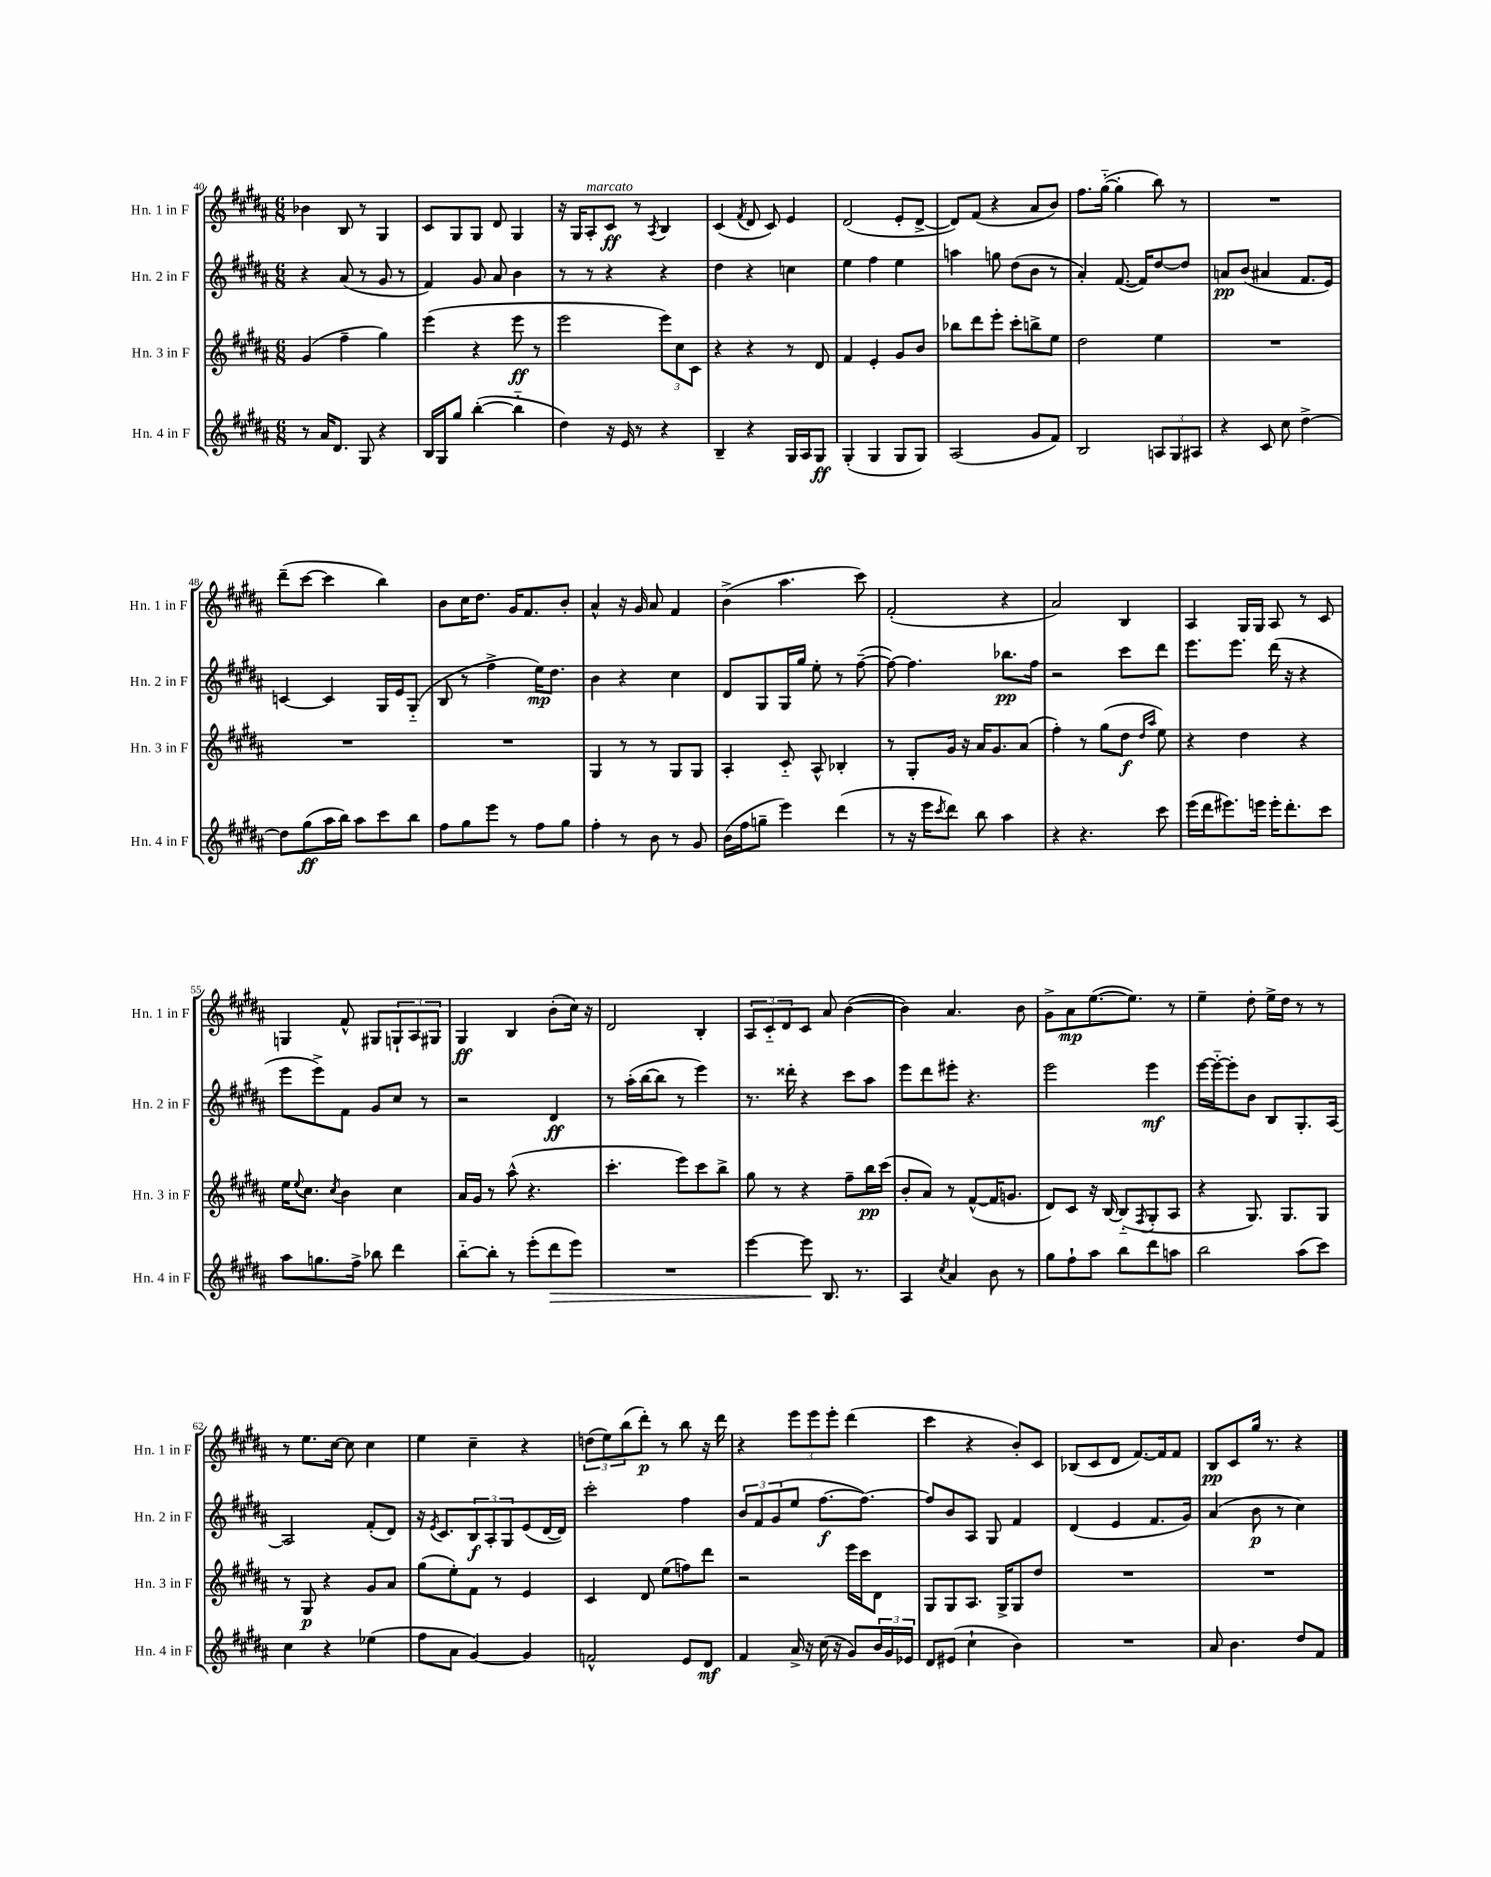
<<
\new StaffGroup <<
\new Staff = "s0" \with { instrumentName = "Hn. 1 in F" shortInstrumentName = "Hn. 1 in F" } {
    \clef treble \key b \major \numericTimeSignature \time 6/8
    bes'4 b8 r8 gis4 |
    cis'8 gis8 gis8 dis'8 gis4 |
    r16 gis16 ais8-.^\markup { \italic "marcato" } cis'8\ff r8 \acciaccatura { ais8 } b4 |
    cis'4( \acciaccatura { fis'8 } dis'8 cis'8) e'4 |
    dis'2( e'8-. dis'8~-> |
    dis'8) fis'8( r4 ais'8 b'8) |
    fis''8. gis''16~-_( gis''4-. b''8) r8 |
    R2. |
    dis'''8--( cis'''8~ cis'''4 b''4) |
    b'8 cis''16 dis''8. gis'16 fis'8. b'8-. |
    ais'4-^ r16 gis'16 ais'8 fis'4 |
    b'4->( ais''4. cis'''8) |
    fis'2-.( r4 |
    ais'2) b4 |
    ais4 gis16 gis16 ais8 r8 cis'8 |
    g4 fis'8-^ gis8 \tuplet 3/2 { g8-! ais8 gis8 } |
    gis4\ff b4 b'8-.( cis''16) r16 |
    dis'2 b4-. |
    \tuplet 3/2 { ais8 cis'8-_ dis'8 } cis'8 ais'8 b'4~( |
    b'4) ais'4. b'8 |
    gis'8-> ais'8\mp e''8.~( e''8.) r8 |
    e''4-- dis''8-. e''16-> dis''16 r8 r8 |
    r8 e''8. cis''16~ cis''8 cis''4 |
    e''4 cis''4-- r4 |
    \tuplet 3/2 { d''8( e''8) b''8( } dis'''8-.\p) r8 b''8 r16 dis'''16 |
    r4 \tuplet 3/2 { e'''8 e'''8 e'''8-. } dis'''4( |
    cis'''4 r4 b'8-.) cis'8 |
    bes8( cis'8 dis'8 fis'8.~) fis'16 fis'8 |
    b8\pp cis'8 gis''16 r8. r4 \bar "|." |
}
\new Staff = "s1" \with { instrumentName = "Hn. 2 in F" shortInstrumentName = "Hn. 2 in F" } {
    \clef treble \key b \major \numericTimeSignature \time 6/8
    r4 ais'8( r8 gis'8 r8 |
    fis'4) gis'8 ais'8 b'4 |
    r8 r8 r4 r4 |
    dis''4 r4 c''4 |
    e''4 fis''4 e''4 |
    a''4 g''8 dis''8( b'8 r8 |
    ais'4-.) fis'8.~( fis'16) dis''8~ dis''8 |
    a'8\pp b'8( ais'4 fis'8. e'16) |
    c'4~ c'4 gis16 e'16 gis8-_( |
    b8 r8 fis''4-> e''16\mp) dis''8. |
    b'4 r4 cis''4 |
    dis'8 gis8 gis16 gis''16 e''8-. r8 fis''8~--( |
    fis''8~) fis''4. bes''8.\pp fis''16 |
    r2 cis'''8 dis'''8 |
    e'''8. e'''8. dis'''16( r16 r4 |
    e'''8 e'''8->) fis'8 gis'8 cis''8 r8 |
    r2 dis'4\ff |
    r8 ais''16-.( b''16~ b''8 r8 e'''4) |
    r8. disis'''16-. r4 cis'''8 ais''8 |
    e'''8 dis'''8 eis'''8-. r4. |
    e'''2 e'''4\mf |
    e'''16~ e'''16~-_ e'''8-. b'8 b8 gis8.-. ais16~ |
    ais2 fis'8-.( dis'8) |
    r16 \acciaccatura { e'8 } cis'8. \tuplet 3/2 { b8\f ais8-. gis8 } e'8( dis'16~ dis'16) |
    cis'''2-. fis''4 |
    \tuplet 3/2 { b'8 fis'8 gis'8( } e''8 fis''8.~\f fis''8.~) |
    fis''8 b'8 ais8 gis8 fis'4 |
    dis'4( e'4 fis'8. gis'16) |
    ais'4( b'8\p r8 cis''4) \bar "|." |
}
\new Staff = "s2" \with { instrumentName = "Hn. 3 in F" shortInstrumentName = "Hn. 3 in F" } {
    \clef treble \key b \major \numericTimeSignature \time 6/8
    gis'4( fis''4-- gis''4) |
    e'''4( r4 e'''8\ff r8 |
    e'''2 \tuplet 3/2 { e'''8) cis''8 cis'8 } |
    r4 r4 r8 dis'8 |
    fis'4 e'4-. gis'8 b'8 |
    bes''8 dis'''8 e'''8-. cis'''8-. b''8-> e''8 |
    dis''2 e''4 |
    R2. |
    R2. |
    R2. |
    gis4 r8 r8 gis8 gis8 |
    ais4-. cis'8-_ ais8-^ bes4-. |
    r8 gis8-. gis'16 r16 ais'16 gis'8. ais'8( |
    fis''4-.) r8 gis''8( dis''8\f \grace { dis''16 ais''16 } e''8) |
    r4 dis''4 r4 |
    e''16 \appoggiatura { e''8 } cis''8. \acciaccatura { cis''8 } b'4 cis''4 |
    ais'16 gis'16 r8 ais''8-^( r4. |
    cis'''4.-. e'''8) cis'''8 b''8-> |
    gis''8 r8 r4 fis''8-- b''16\pp cis'''16( |
    b'8-. ais'8) r8 fis'8~-^( fis'16 g'8. |
    dis'8) cis'8 r16 b16~ b8-_( \acciaccatura { fis8 } gis8-. ais8 |
    r4 gis8.) gis8. gis8 |
    r8 gis8\p r4 gis'8 ais'8 |
    gis''8( e''8-.) fis'8 r8 e'4 |
    cis'4 dis'8 e''8( f''8) dis'''8 |
    r2 e'''16 cis'''16 dis'8 |
    gis8 gis8 ais8. gis16-> gis8 dis''8 |
    R2. |
    R2. \bar "|." |
}
\new Staff = "s3" \with { instrumentName = "Hn. 4 in F" shortInstrumentName = "Hn. 4 in F" } {
    \clef treble \key b \major \numericTimeSignature \time 6/8
    r8 ais'16 dis'8. gis8 r4 |
    b16 gis16 gis''8 b''4~-.( b''4-_ |
    dis''4) r16 e'16 r8 r4 |
    b4-- r4 gis16 ais16 gis8\ff |
    gis4-.( gis4 gis8 gis8) |
    ais2( gis'8 fis'8) |
    b2 \tuplet 3/2 { a8 gis8 ais8 } |
    r4 cis'8 cis''8 dis''4~-> |
    dis''8 gis''8\ff( ais''16 b''16) ais''8 cis'''8 b''8 |
    fis''8 gis''8 e'''8 r8 fis''8 gis''8 |
    fis''4-. r8 b'8 r8 gis'8 |
    b'16( fis''16 g''8-- e'''4) dis'''4( |
    r8 r16 e'''16 \acciaccatura { cis'''8 } dis'''8) b''8 ais''4 |
    r4 r4. cis'''8 |
    e'''16( dis'''16 eis'''8.) e'''16 e'''16-. dis'''8.-. cis'''8 |
    ais''8 g''8. fis''16-> bes''8 dis'''4 |
    b''8~-_ b''8-. r8 e'''8-.( dis'''8\> e'''8) |
    R2. |
    e'''4~ e'''8\! b8. r8. |
    ais4 \acciaccatura { cis''8 } ais'4 b'8 r8 |
    gis''8 fis''8-! ais''8 b''8 dis'''8 a''8 |
    b''2 ais''8( cis'''8) |
    cis''4 r4 ees''4( |
    fis''8 ais'8 gis'4~) gis'4 |
    f'2-^ e'8 dis'8\mf |
    fis'4 ais'16-> r16 cis''16( r16 gis'8) \tuplet 3/2 { b'16 gis'16 ees'16 } |
    dis'8 eis'8( cis''4-! b'4) |
    R2. |
    ais'8 b'4. dis''8 fis'8 \bar "|." |
}
>>
>>
\layout { \context { \Score currentBarNumber = #40 } }
